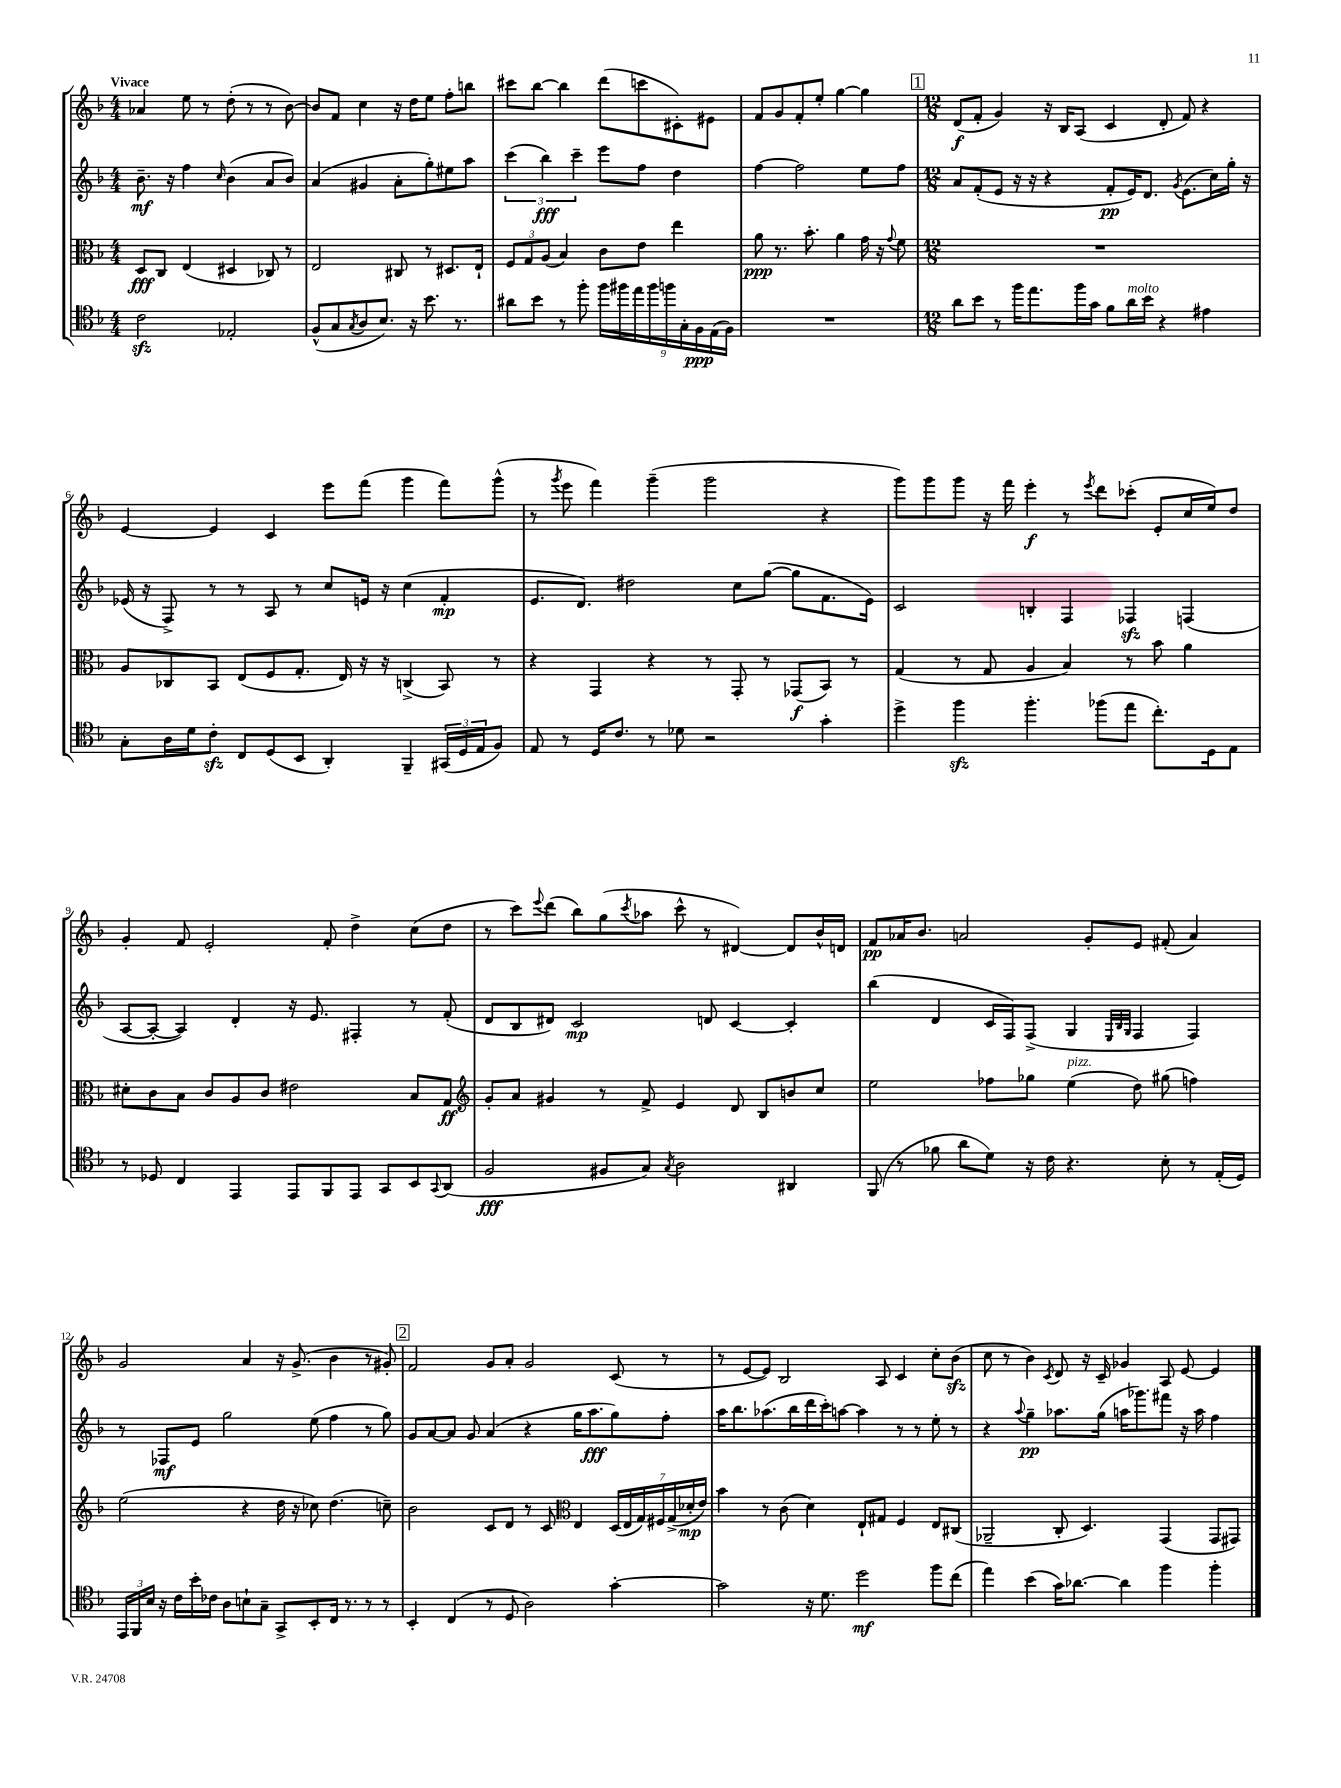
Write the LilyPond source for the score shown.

<<
\new StaffGroup <<
\new Staff = "s0" {
    \clef treble \key f \major \numericTimeSignature \time 4/4 \tempo "Vivace"
    aes'4 e''8 r8 d''8-.( r8 r8 bes'8~) |
    bes'8 f'8 c''4 r16 d''16 e''8 f''8-. b''8 |
    cis'''8 bes''8~ bes''4 d'''8( c'''8 cis'8-.) eis'8 |
    f'8 g'8 f'8-. e''8-. g''4~ g''4 |
    \mark \markup { \box "1" } \numericTimeSignature \time 12/8 d'8\f( f'8-. g'4) r16 bes16 a8( c'4 d'8-. f'8) r4 |
    e'4~ e'4 c'4 e'''8 f'''8( g'''4 f'''8) g'''8-^( |
    r8 \acciaccatura { g'''8 } e'''8 f'''4) g'''4--( g'''2 r4 |
    g'''8) g'''8 g'''8 r16 f'''16 e'''4-.\f r8 \acciaccatura { e'''8 } d'''8 ces'''8-.( e'8-. c''16 e''16) d''8 |
    g'4-. f'8 e'2-. f'8-. d''4-> c''8( d''8 |
    r8 c'''8) \appoggiatura { e'''8 } d'''8( bes''8) g''8( \acciaccatura { c'''8 } aes''8 c'''8-^ r8 dis'4~) dis'8 bes'16-^ d'16 |
    f'8\pp aes'16 bes'8. a'2 g'8-. e'8 fis'8-.( a'4) |
    g'2 a'4 r16 g'8.->( bes'4 r8 gis'8-.) |
    \mark \markup { \box "2" } f'2 g'8 a'8-. g'2 c'8( r8 |
    r8 e'8~ e'8) bes2 a8 c'4 c''8-. bes'8\sfz( |
    c''8 r8 bes'4) \acciaccatura { c'8 } d'8 r16 c'16-- ges'4 a8 e'8~ e'4 \bar "|." |
}
\new Staff = "s1" {
    \clef treble \key f \major \numericTimeSignature \time 4/4
    bes'8.--\mf r16 f''4 \grace { c''16 } bes'4( a'8 bes'8) |
    a'4( gis'4 a'8-. g''8-.) eis''8 a''8 |
    \tuplet 3/2 { c'''4( bes''4\fff) c'''4-- } e'''8 f''8 d''4 |
    f''4~ f''2 e''8 f''8 |
    \mark \markup { \box "1" } \numericTimeSignature \time 12/8 a'8 f'8-.( e'8 r16 r16 r4 f'8-.\pp e'16) d'8. \acciaccatura { g'8 } e'8.( c''16) g''16-. r16 |
    ees'16( r16 f8->) r8 r8 a8 r8 c''8 e'16 r16 c''4( f'4-.\mp |
    e'8. d'8.) dis''2 c''8 g''8~( g''8 f'8. e'16) |
    c'2 b4-. f4 fes4\sfz f4( |
    a8~ a8~-. a4) d'4-. r16 e'8. fis4-. r8 f'8-.( |
    d'8 bes8 dis'8) c'2\mp d'8 c'4~ c'4-. |
    bes''4( d'4 c'16 f16) f8->( g4 \grace { e32 bes32 g32 } f4 f4) |
    r8 fes8\mf e'8 g''2 e''8( f''4 r8 g''8) |
    \mark \markup { \box "2" } g'8 a'8~ a'8 g'8 a'4( r4 g''16 a''8.\fff g''8) f''8-. |
    a''16 bes''8. aes''8.( bes''16 d'''16 c'''16-.) a''8~ a''4 r8 r8 e''8-. r8 |
    r4 \appoggiatura { a''8 } g''4--\pp aes''8. g''16( a''16 ges'''8.) fis'''8 r16 a''16 f''4 \bar "|." |
}
\new Staff = "s2" {
    \clef alto \key f \major \numericTimeSignature \time 4/4
    d8\fff c8 e4( dis4 ces8) r8 |
    e2 cis8 r8 dis8. e16-! |
    \tuplet 3/2 { f8 g8 a8( } bes4) c'8 e'8 e''4 |
    a'8\ppp r8. bes'8.-. a'4 g'16 r16 \appoggiatura { g'8 } f'8 |
    \mark \markup { \box "1" } \numericTimeSignature \time 12/8 R1. |
    a8 ces8 bes,8 e8( f8 g8.-. e16) r16 r16 c4->( bes,8) r8 |
    r4 g,4 r4 r8 g,8-. r8 ges,8\f( bes,8) r8 |
    g4( r8 g8 a4 bes4) r8 bes'8 a'4 |
    dis'8-. c'8 bes8 c'8 a8 c'8 eis'2 bes8 g8\ff |
    \clef treble g'8-. a'8 gis'4 r8 f'8-> e'4 d'8 bes8 b'8 c''8 |
    e''2 fes''8 ges''8 e''4^\markup { \italic "pizz." }( d''8) gis''8( f''4) |
    e''2( r4 d''16 r16 ces''8) d''4.( c''8--) |
    \mark \markup { \box "2" } bes'2 c'8 d'8 r8 c'8 \clef alto e4 \tuplet 7/4 { d16( e16 g16) fis16 g16->( des'16-.\mp e'16) } |
    bes'4 r8 c'8( d'4) e8-! gis8 f4 e8 cis8( |
    aes,2-- c8-. d4.) g,4( g,8 gis,8) \bar "|." |
}
\new Staff = "s3" {
    \clef tenor \key f \major \numericTimeSignature \time 4/4
    c'2\sfz ees2-. |
    f8-^( g8 \acciaccatura { g8 } a8 bes8.) r16 bes'8. r8. |
    ais'8 bes'8 r8 f''8-. \tuplet 9/8 { f''16 fis''16 e''16 fis''16 f''16 g16-. f16\ppp e16( f16) } |
    R1 |
    \mark \markup { \box "1" } \numericTimeSignature \time 12/8 a'8 bes'8 r8 f''16 e''8. f''16 g'16 f'8 a'16^\markup { \italic "molto" } bes'16 r4 eis'4 |
    g8-. a16 d'16 c'8-.\sfz c8 d8( bes,8 a,4-.) f,4-- \tuplet 3/2 { gis,16( d16 e16 } f8) |
    e8 r8 d16 c'8. r8 des'8 r2 g'4-. |
    d''4-> f''4\sfz f''4.-. fes''8( e''8 c''8.-.) d16 e8 |
    r8 des8 c4 e,4 e,8 f,8 e,8 g,8 bes,8 \appoggiatura { g,8 } a,8( |
    f2\fff fis8 g8) \acciaccatura { g8 } a2 ais,4 |
    f,8( r8 fes'8 a'8 d'8) r16 c'16 r4. bes8-. r8 e16-.( d16) |
    \tuplet 3/2 { e,16 f,16 bes16 } r16 c'16 bes'16-. ces'16 a8 b8-! g8-- g,8-> bes,8-. c16 r8. r8 r8 |
    \mark \markup { \box "2" } bes,4-. c4( r8 d8 a2) g'4~-. |
    g'2 r16 d'8. d''2\mf f''8 c''8( |
    e''4) bes'4( g'16) aes'8.~ aes'4 f''4 f''4-. \bar "|." |
}
>>
>>
